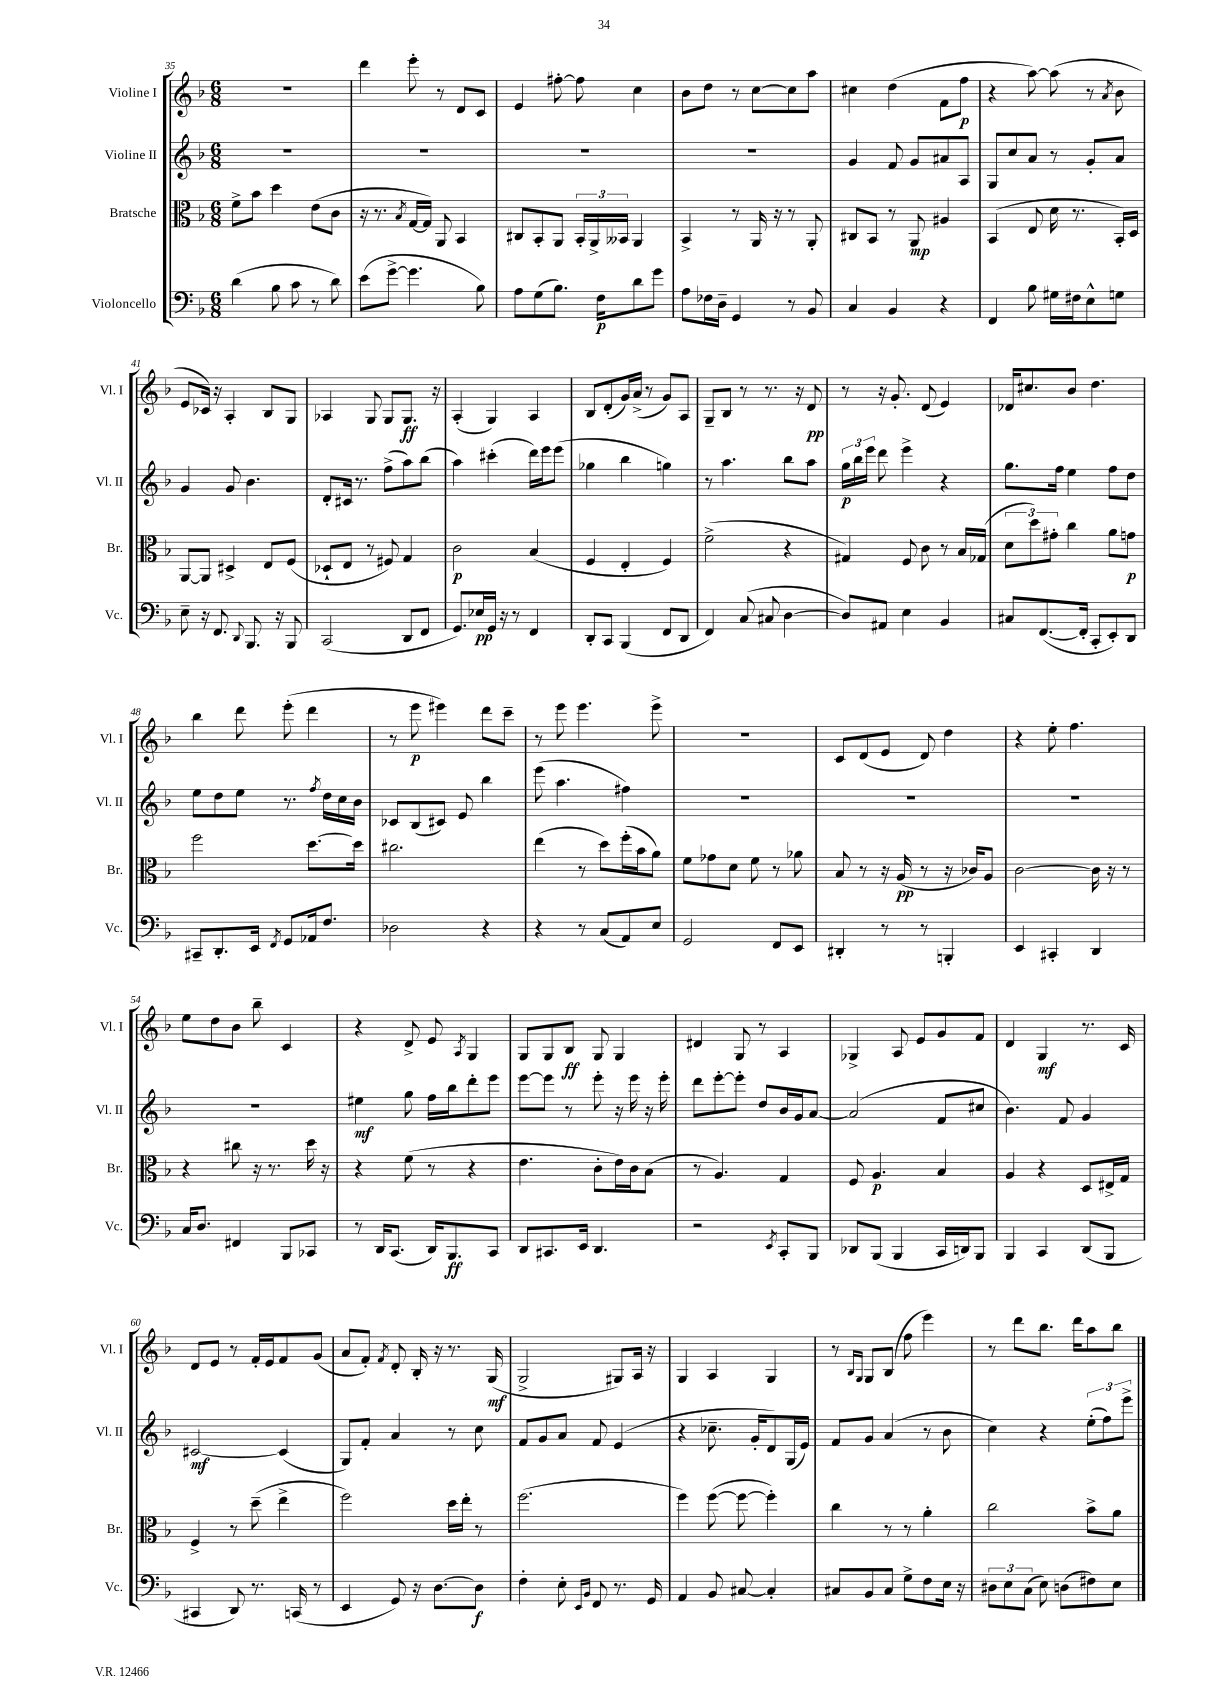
<<
\new StaffGroup <<
\new Staff = "s0" \with { instrumentName = "Violine I" shortInstrumentName = "Vl. I" } {
    \clef treble \key f \major \numericTimeSignature \time 6/8
    \autoBeamOff R2. |
    d'''4 e'''8-. r8 d'8[ c'8] |
    e'4 fis''8~-. fis''8 c''4 |
    bes'8[ d''8] r8 c''8[~ c''8 a''8] |
    cis''4 d''4( f'8[ f''8]\p |
    r4 a''8~) a''8( r8 \acciaccatura { a'8 } bes'8 |
    e'8[ ces'16]) r16 a4-. bes8[ g8] |
    aes4 g8 g8[ g8.]\ff r16 |
    a4-.( g4) a4 |
    bes8[ d'8-.( g'16) a'16]->( r8 g'8[) a8] |
    g8[-- bes8] r8 r8. r16 d'8\pp |
    r8 r16 g'8.-. d'8( e'4) |
    des'16[ cis''8. bes'8] d''4. |
    bes''4 d'''8 e'''8-.( d'''4 |
    r8 e'''8\p eis'''4) d'''8[ c'''8]-- |
    r8 e'''8 e'''4. e'''8-> |
    R2. |
    c'8[ d'8( e'8] d'8) d''4 |
    r4 e''8-. f''4. |
    e''8[ d''8 bes'8] bes''8-- c'4 |
    r4 d'8-> e'8 \acciaccatura { a8 } g4 |
    g8[ g8 bes8]\ff g8 g4 |
    dis'4 g8 r8 a4 |
    ges4-> a8 e'8[ g'8 f'8] |
    d'4 g4\mf r8. c'16 |
    d'8[ e'8] r8 f'16[-. e'16 f'8 g'8]( |
    a'8[ f'8]-.) \acciaccatura { f'8 } d'8-. bes16-. r16 r8. g16\mf( |
    g2-> gis8[) a16] r16 |
    g4 a4 g4 |
    r8 \grace { bes16[ g16] } g8[ bes8]( f''8 e'''4) |
    r8 d'''8[ bes''8.] d'''16[ a''8 bes''8] \bar "|." |
}
\new Staff = "s1" \with { instrumentName = "Violine II" shortInstrumentName = "Vl. II" } {
    \clef treble \key f \major \numericTimeSignature \time 6/8
    \autoBeamOff R2. |
    R2. |
    R2. |
    R2. |
    g'4 f'8 g'8[ ais'8 a8] |
    g8[ c''8 a'8] r8 g'8[-. a'8] |
    g'4 g'8 bes'4. |
    d'8[-. cis'16] r8. f''8[->( a''8) bes''8]( |
    a''4) cis'''4-.( d'''16[) e'''16 e'''8]( |
    ges''4 bes''4 g''4) |
    r8 a''4. bes''8[ a''8] |
    \tuplet 3/2 { g''16[\p bes''16 e'''16] } d'''8 e'''4-> r4 |
    g''8.[ f''16] e''4 f''8[ d''8] |
    e''8[ d''8 e''8] r8. \acciaccatura { f''8 } d''16[ c''16 bes'16] |
    ces'8[ bes8( cis'8]) e'8 bes''4 |
    e'''8( a''4. fis''4) |
    R2. |
    R2. |
    R2. |
    R2. |
    eis''4\mf g''8 f''16[ bes''16 d'''8-. e'''8] |
    e'''8[~ e'''8] r8 e'''8-. r16 e'''16 r16 e'''16-. |
    d'''8[ e'''8~-. e'''8]-. d''8[ bes'16 g'16 a'8]~ |
    a'2( f'8[ cis''8] |
    bes'4.) f'8 g'4 |
    cis'2~\mf cis'4( |
    g8[) f'8]-. a'4 r8 c''8 |
    f'8[ g'8 a'8] f'8 e'4( |
    r4 ces''8.-- g'16[-. d'8) g16( e'16]) |
    f'8[ g'8] a'4( r8 bes'8 |
    c''4) r4 \tuplet 3/2 { e''8[-.( f''8) e'''8]-> } \bar "|." |
}
\new Staff = "s2" \with { instrumentName = "Bratsche" shortInstrumentName = "Br." } {
    \clef alto \key f \major \numericTimeSignature \time 6/8
    \autoBeamOff f'8[-> bes'8] d''4 e'8[( c'8] |
    r16 r8. \acciaccatura { bes8 } g16[~ g16]) a,8 bes,4 |
    cis8[ bes,8-. a,8] \tuplet 3/2 { bes,16[-. a,16-> beses,16] } a,4 |
    bes,4-> r8 a,16 r16 r8 a,8-. |
    cis8[ bes,8] r8 a,8\mp ais4 |
    bes,4( e8 d'16 r8. bes,16[-.) d16] |
    a,8[~ a,8] dis4-> e8[ f8]( |
    des8[-! e8] r8 fis8) g4 |
    c'2\p bes4( |
    f4 e4-. f4) |
    f'2->( r4 |
    gis4) f8 c'8 r8 bes16[ ges16]( |
    \tuplet 3/2 { d'8[ d''8) gis'8]-. } c''4 a'8[ g'8]\p |
    f''2 d''8.[~ d''16] |
    cis''2. |
    e''4( r8 d''8[) f''16-.( bes'16 a'8]) |
    f'8[ ges'8 d'8] f'8 r8 aes'8 |
    bes8 r8 r16 a16\pp( r8 r16 ces'16[) a8] |
    c'2~ c'16 r16 r8 |
    r4 cis''8 r16 r8. d''16 r16 |
    r4 f'8( r8 r4 |
    e'4. c'8[-. e'16) c'16 bes8]( |
    r8 a4.) g4 |
    f8 a4.\p bes4 |
    a4 r4 d8[ eis16-> g16] |
    f4-> r8 d''8--( e''4-> |
    f''2) d''16[ e''16]-. r8 |
    f''2.( |
    f''4) f''8~( f''8~ f''4-.) |
    c''4 r8 r8 a'4-. |
    c''2 bes'8[-> a'8] \bar "|." |
}
\new Staff = "s3" \with { instrumentName = "Violoncello" shortInstrumentName = "Vc." } {
    \clef bass \key f \major \numericTimeSignature \time 6/8
    \autoBeamOff d'4( bes8 c'8 r8 d'8) |
    e'8[( g'8]~-> g'4. bes8) |
    a8[ g8( bes8.]) f16[\p d'8 g'8] |
    a8[ fes16 d16]-- g,4 r8 bes,8 |
    c4 bes,4 r4 |
    f,4 bes8 gis16[ fis16 e8-^ g8] |
    e8-- r16 f,8. \appoggiatura { d,8 } bes,,8. r16 bes,,8 |
    c,2( d,8[ f,8] |
    g,8.[) ees16\pp g,16] r16 r8 f,4 |
    d,8[-. c,8] bes,,4( f,8[ d,8] |
    f,4) c8( cis8 d4~ |
    d8[) ais,8] e4 bes,4 |
    cis8[ f,8.~( f,16]-. c,8[-. e,8-.) d,8] |
    cis,8[-- d,8.-. e,16] \acciaccatura { f,8 } g,8[ aes,16 f8.] |
    des2 r4 |
    r4 r8 c8[( a,8) e8] |
    g,2 f,8[ e,8] |
    dis,4-. r8 r8 b,,4-. |
    e,4 cis,4-. d,4 |
    c16[ d8.] fis,4 bes,,8[ ces,8] |
    r8 d,16[ c,8.]( d,16[) bes,,8.\ff c,8] |
    d,8[ cis,8. e,16] d,4. |
    r2 \acciaccatura { e,8 } c,8[-. bes,,8] |
    des,8[ bes,,8]( bes,,4 c,16[ d,16) bes,,8] |
    bes,,4 c,4 d,8[( bes,,8] |
    cis,4 d,8) r8. c,16( r8 |
    e,4 g,8) r16 d8.[~ d8]\f |
    f4-. e8-. \grace { e,16[ bes,16] } f,8 r8. g,16 |
    a,4 bes,8 cis8~ cis4-. |
    cis8[ bes,8 cis8] g8[-> f8 e16] r16 |
    \tuplet 3/2 { dis8[ e8 c8]( } e8) d8[( fis8) e8] \bar "|." |
}
>>
>>
\layout { \context { \Score currentBarNumber = #35 } }
